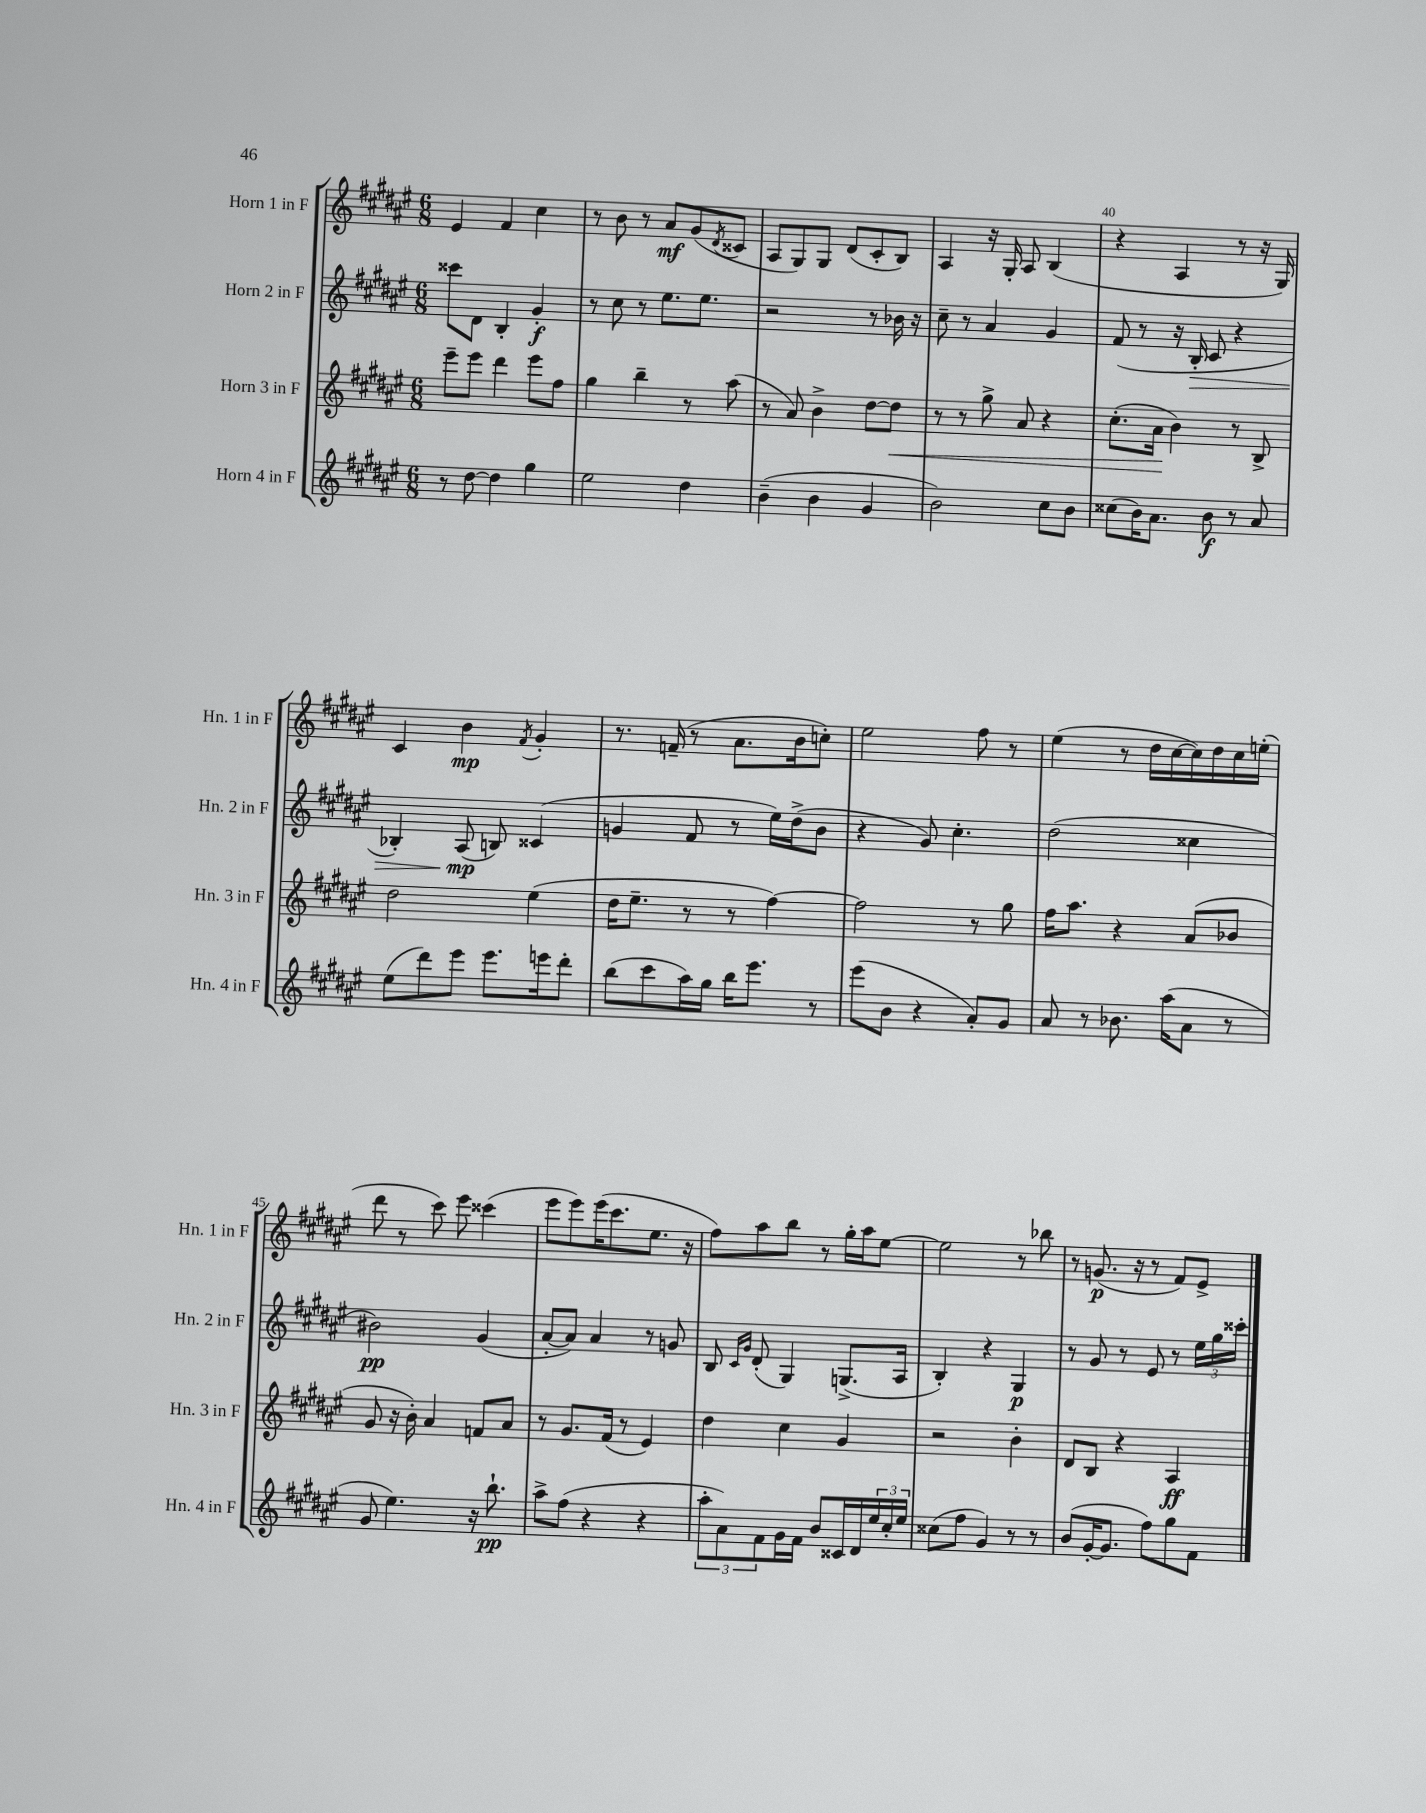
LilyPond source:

<<
\new StaffGroup <<
\new Staff = "s0" \with { instrumentName = "Horn 1 in F" shortInstrumentName = "Hn. 1 in F" } {
    \clef treble \key fis \major \numericTimeSignature \time 6/8
    eis'4 fis'4 cis''4 |
    r8 b'8 r8 ais'8\mf gis'8( \acciaccatura { dis'8 } cisis'8 |
    ais8 gis8) gis8 dis'8( cis'8-. b8) |
    ais4 r16 gis16-. ais8 b4( |
    r4 ais4 r8 r16 gis16) |
    cis'4 b'4\mp \acciaccatura { fis'8 } gis'4-. |
    r8. f'16--( r8 ais'8. b'16 c''8-.) |
    eis''2 fis''8 r8 |
    eis''4( r8 dis''16 cis''16~ cis''16) dis''16 cis''16 e''16-.( |
    dis'''8 r8 cis'''8) eis'''8 cisis'''4( |
    eis'''8 eis'''8) eis'''16( cis'''8. eis''8. r16 |
    fis''8) ais''8 b''8 r8 gis''16-. ais''16 eis''8~ |
    eis''2 r8 bes''8 |
    r8 g'8.\p( r16 r8 fis'8) eis'8-> \bar "|." |
}
\new Staff = "s1" \with { instrumentName = "Horn 2 in F" shortInstrumentName = "Hn. 2 in F" } {
    \clef treble \key fis \major \numericTimeSignature \time 6/8
    cisis'''8 dis'8 b4-. gis'4-.\f |
    r8 cis''8 r8 eis''8. eis''8. |
    r2 r8 bes'16 r16 |
    cis''8-- r8 ais'4 gis'4 |
    fis'8( r8 r16 b16-.\> cis'8 r4 |
    bes4-.) ais8\mp\!( b8) cisis'4( |
    g'4 fis'8 r8 eis''16) dis''16->( b'8 |
    r4 gis'8) cis''4.-. |
    dis''2( cisis''4 |
    bis'2\pp) gis'4( |
    ais'8~-. ais'8) ais'4 r8 g'8 |
    b8 \grace { cis'16 gis'16 } dis'8-.( gis4) g8.->( ais16 |
    b4-.) r4 gis4\p |
    r8 gis'8 r8 eis'8 r8 \tuplet 3/2 { eis''16 gis''16 cisis'''16-. } \bar "|." |
}
\new Staff = "s2" \with { instrumentName = "Horn 3 in F" shortInstrumentName = "Hn. 3 in F" } {
    \clef treble \key fis \major \numericTimeSignature \time 6/8
    eis'''8-- eis'''8 dis'''4 eis'''8 fis''8 |
    gis''4 b''4-- r8 ais''8( |
    r8 ais'8) b'4-> dis''8~ dis''8\< |
    r8 r8 gis''8-> ais'8 r4 |
    cis''8.-.( ais'16\! b'4) r8 b8-> |
    dis''2 eis''4( |
    dis''16 eis''8.-- r8 r8 fis''4~) |
    fis''2 r8 gis''8 |
    fis''16 ais''8. r4 ais'8( bes'8 |
    gis'8 r16 b'16-.) ais'4 f'8 ais'8 |
    r8 gis'8. fis'16( r8 eis'4) |
    dis''4 cis''4 gis'4 |
    r2 b'4-. |
    dis'8 b8 r4 ais4\ff \bar "|." |
}
\new Staff = "s3" \with { instrumentName = "Horn 4 in F" shortInstrumentName = "Hn. 4 in F" } {
    \clef treble \key fis \major \numericTimeSignature \time 6/8
    r8 dis''8~ dis''4 gis''4 |
    eis''2 dis''4 |
    b'4--( b'4 gis'4 |
    b'2) cis''8 b'8 |
    cisis''8( b'16) ais'8. b'8\f r8 ais'8 |
    eis''8( dis'''8) eis'''8 eis'''8. e'''16 dis'''8-. |
    b''8( cis'''8 ais''16) gis''16 b''16 eis'''8. r8 |
    eis'''8( b'8 r4 ais'8-.) gis'8 |
    ais'8 r8 bes'8. ais''16( ais'8 r8 |
    gis'8 eis''4.) r16 b''8.-!\pp |
    ais''8-> fis''8( r4 r4 |
    \tuplet 3/2 { ais''8-. ais'8) fis'8 } gis'16 fis'16 b'8 cisis'16 dis'16 \tuplet 3/2 { eis''16 cis''16-. eis''16 } |
    cisis''8( fis''8 gis'4) r8 r8 |
    b'8( gis'16~-. gis'8. fis''8) gis''8 fis'8 \bar "|." |
}
>>
>>
\layout { \context { \Score currentBarNumber = #36 \override BarNumber.break-visibility = ##(#f #t #t) barNumberVisibility = #(every-nth-bar-number-visible 5) } }
